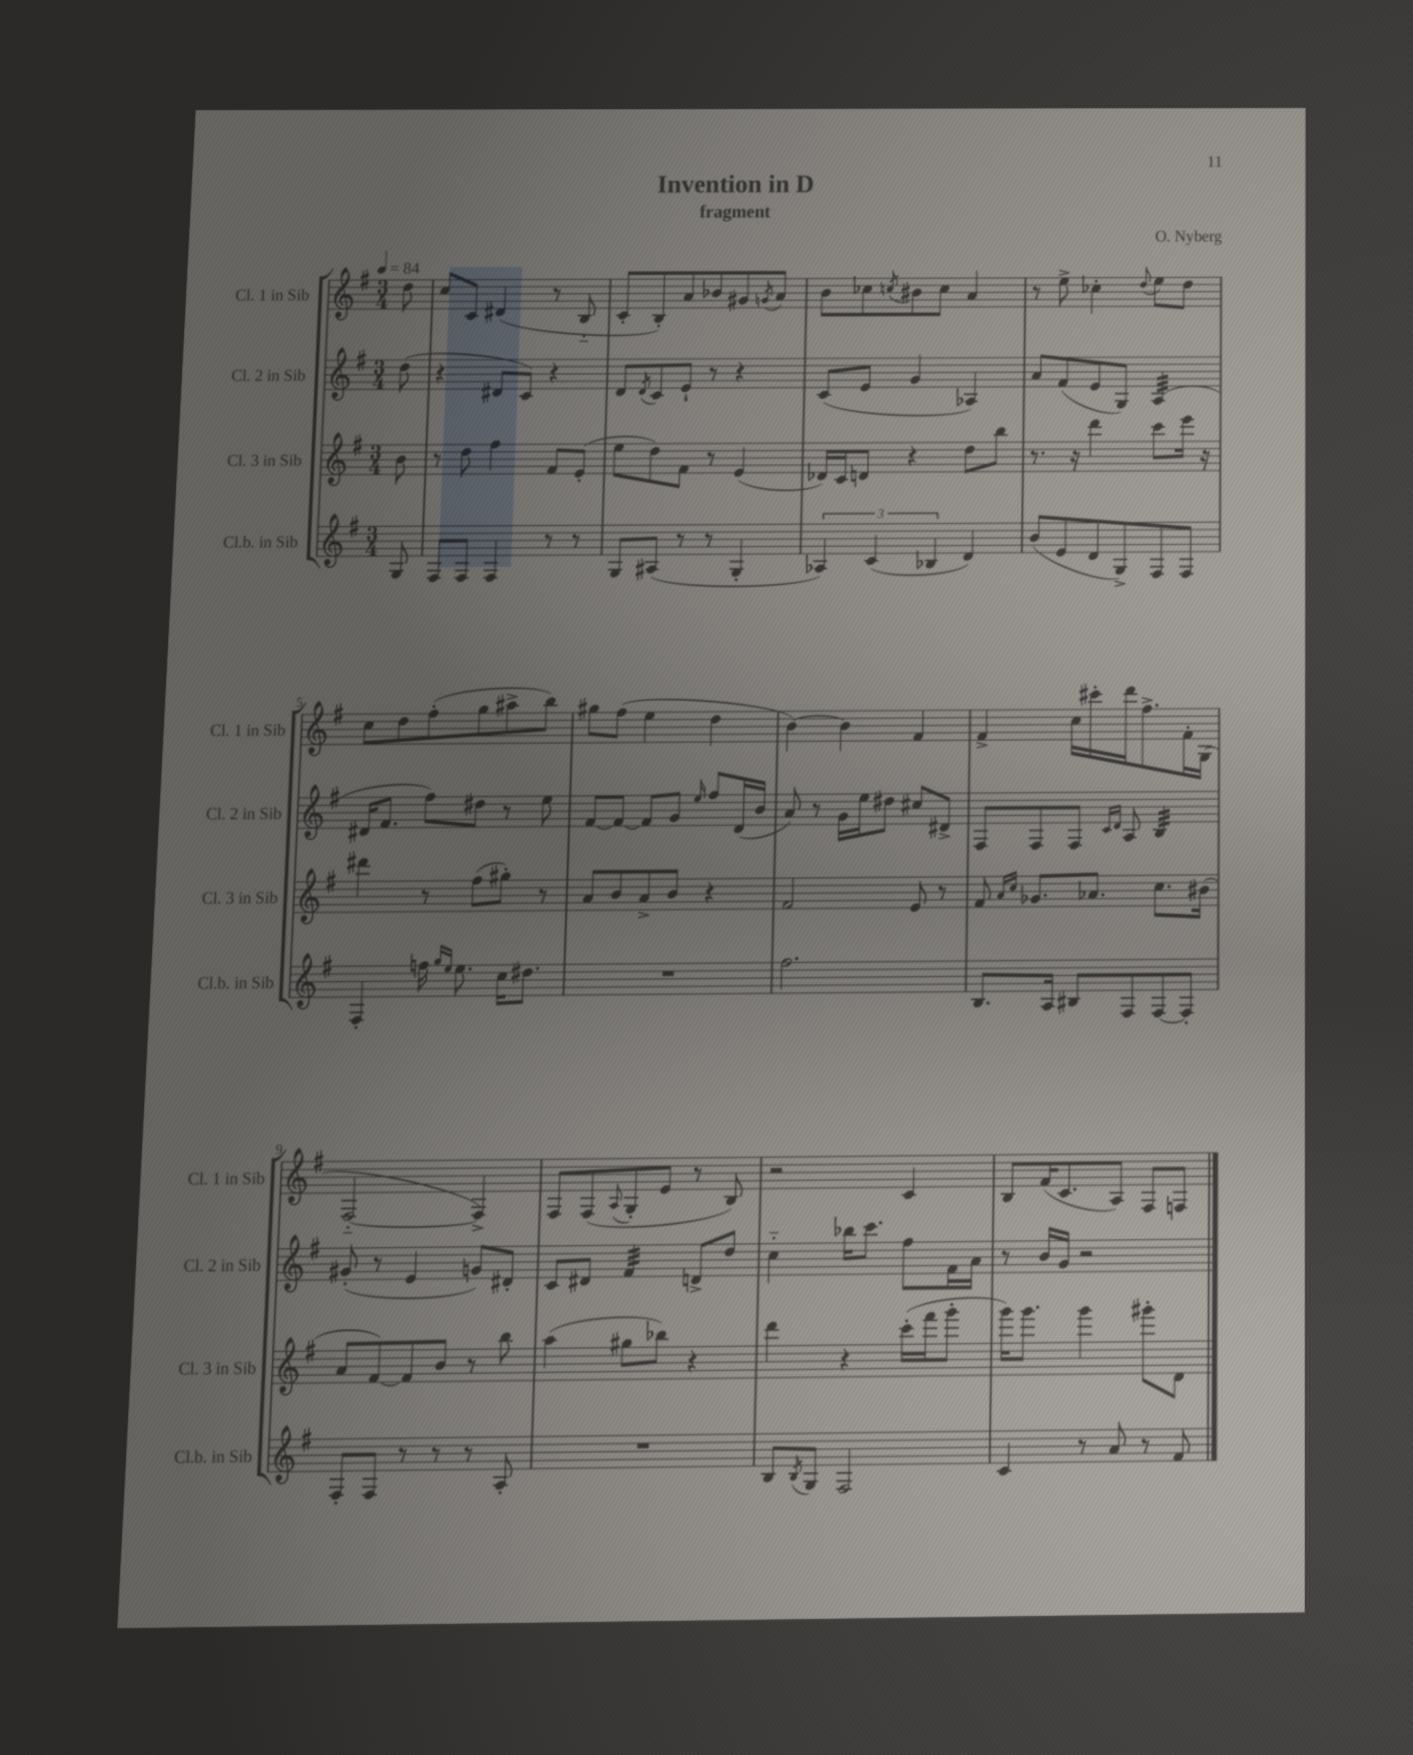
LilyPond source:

\header { title = "Invention in D" composer = "O. Nyberg" subtitle = "fragment" }
<<
\new StaffGroup <<
\new Staff = "s0" \with { instrumentName = "Cl. 1 in Sib" shortInstrumentName = "Cl. 1 in Sib" } {
    \clef treble \key g \major \numericTimeSignature \time 3/4 \partial 8 \tempo 4 = 84
    d''8 |
    c''8 c'8 dis'4( r8 b8-_ |
    c'8-. b8-.) a'8 bes'8 gis'8 \acciaccatura { g'8 } a'8 |
    b'8 ces''8 \acciaccatura { c''8 } bis'8 c''8 a'4 |
    r8 e''8-> ces''4-. \appoggiatura { d''8 } e''8 d''8 |
    c''8 d''8 fis''8-.( g''8 ais''8-> b''8) |
    gis''8 fis''8( e''4 d''4 |
    b'4~) b'4 fis'4 |
    fis'4-> c''16 cis'''16-. d'''16 fis''8.-> fis'16-. g16( |
    fis2~-_ fis4->) |
    fis8 fis8( \appoggiatura { a8 } g8-. e'8 r8 b8) |
    r2 c'4 |
    b8 fis'16( c'8. a8) fis8 f8 \bar "|." |
}
\new Staff = "s1" \with { instrumentName = "Cl. 2 in Sib" shortInstrumentName = "Cl. 2 in Sib" } {
    \clef treble \key g \major \numericTimeSignature \time 3/4 \partial 8
    d''8( |
    r4 dis'8 c'8) r4 |
    d'8 \acciaccatura { d'8 } c'8 e'8-! r8 r4 |
    c'8( e'8 g'4 aes4) |
    a'8 fis'8( e'8 g8) a4:32( |
    dis'16 fis'8. fis''8) dis''8 r8 e''8 |
    fis'8~ fis'8~ fis'8 g'8 \grace { e''16 } fis''8 d'16( b'16 |
    a'8) r8 g'16 e''16 dis''8 cis''8 dis'8-> |
    fis8 fis8 fis8 \grace { c'16 d'16 } a8 b4:32 |
    gis'8-.( r8 e'4 g'8) dis'8-. |
    c'8 dis'8 fis'4:32 d'8-> d''8 |
    c''4-_ bes''16 c'''8. fis''8 fis'16 a'16 |
    r8 b'16 g'16 r2 \bar "|." |
}
\new Staff = "s2" \with { instrumentName = "Cl. 3 in Sib" shortInstrumentName = "Cl. 3 in Sib" } {
    \clef treble \key g \major \numericTimeSignature \time 3/4 \partial 8
    b'8 |
    r8 d''8 fis''4 fis'8 e'8-.( |
    e''8 d''8) fis'8 r8 e'4( |
    des'16) c'16 d'8 r4 d''8 b''8 |
    r8. r16 d'''4 c'''8 e'''16 r16 |
    dis'''4 r8 fis''8( gis''8-.) r8 |
    a'8 b'8 a'8-> b'8 r4 |
    fis'2 e'8 r8 |
    fis'8 \grace { a'16 c''16 } ges'8. aes'8. c''8. bis'16( |
    a'8 fis'8~) fis'8 b'8 r8 b''8 |
    a''4( gis''8 bes''8) r4 |
    d'''4 r4 c'''16-.( fis'''16 g'''8-. |
    g'''16) g'''8. g'''4 gis'''8-. d'8 \bar "|." |
}
\new Staff = "s3" \with { instrumentName = "Cl.b. in Sib" shortInstrumentName = "Cl.b. in Sib" } {
    \clef treble \key g \major \numericTimeSignature \time 3/4 \partial 8
    g8 |
    fis8 fis8 fis4 r8 r8 |
    g8 ais8( r8 r8 g4-. |
    \tuplet 3/2 { aes4) c'4( bes4 } d'4) |
    b'8( e'8 d'8 g8->) fis8 fis8 |
    fis4-. f''16 \grace { g''16 e''16 } e''8. c''16 dis''8. |
    R2. |
    fis''2. |
    b8. a16 bis8 fis8 fis8~ fis8-. |
    fis8-. fis8 r8 r8 r8 a8-. |
    R2. |
    b8 \acciaccatura { b8 } g8 fis2 |
    c'4 r8 a'8 r8 fis'8 \bar "|." |
}
>>
>>
